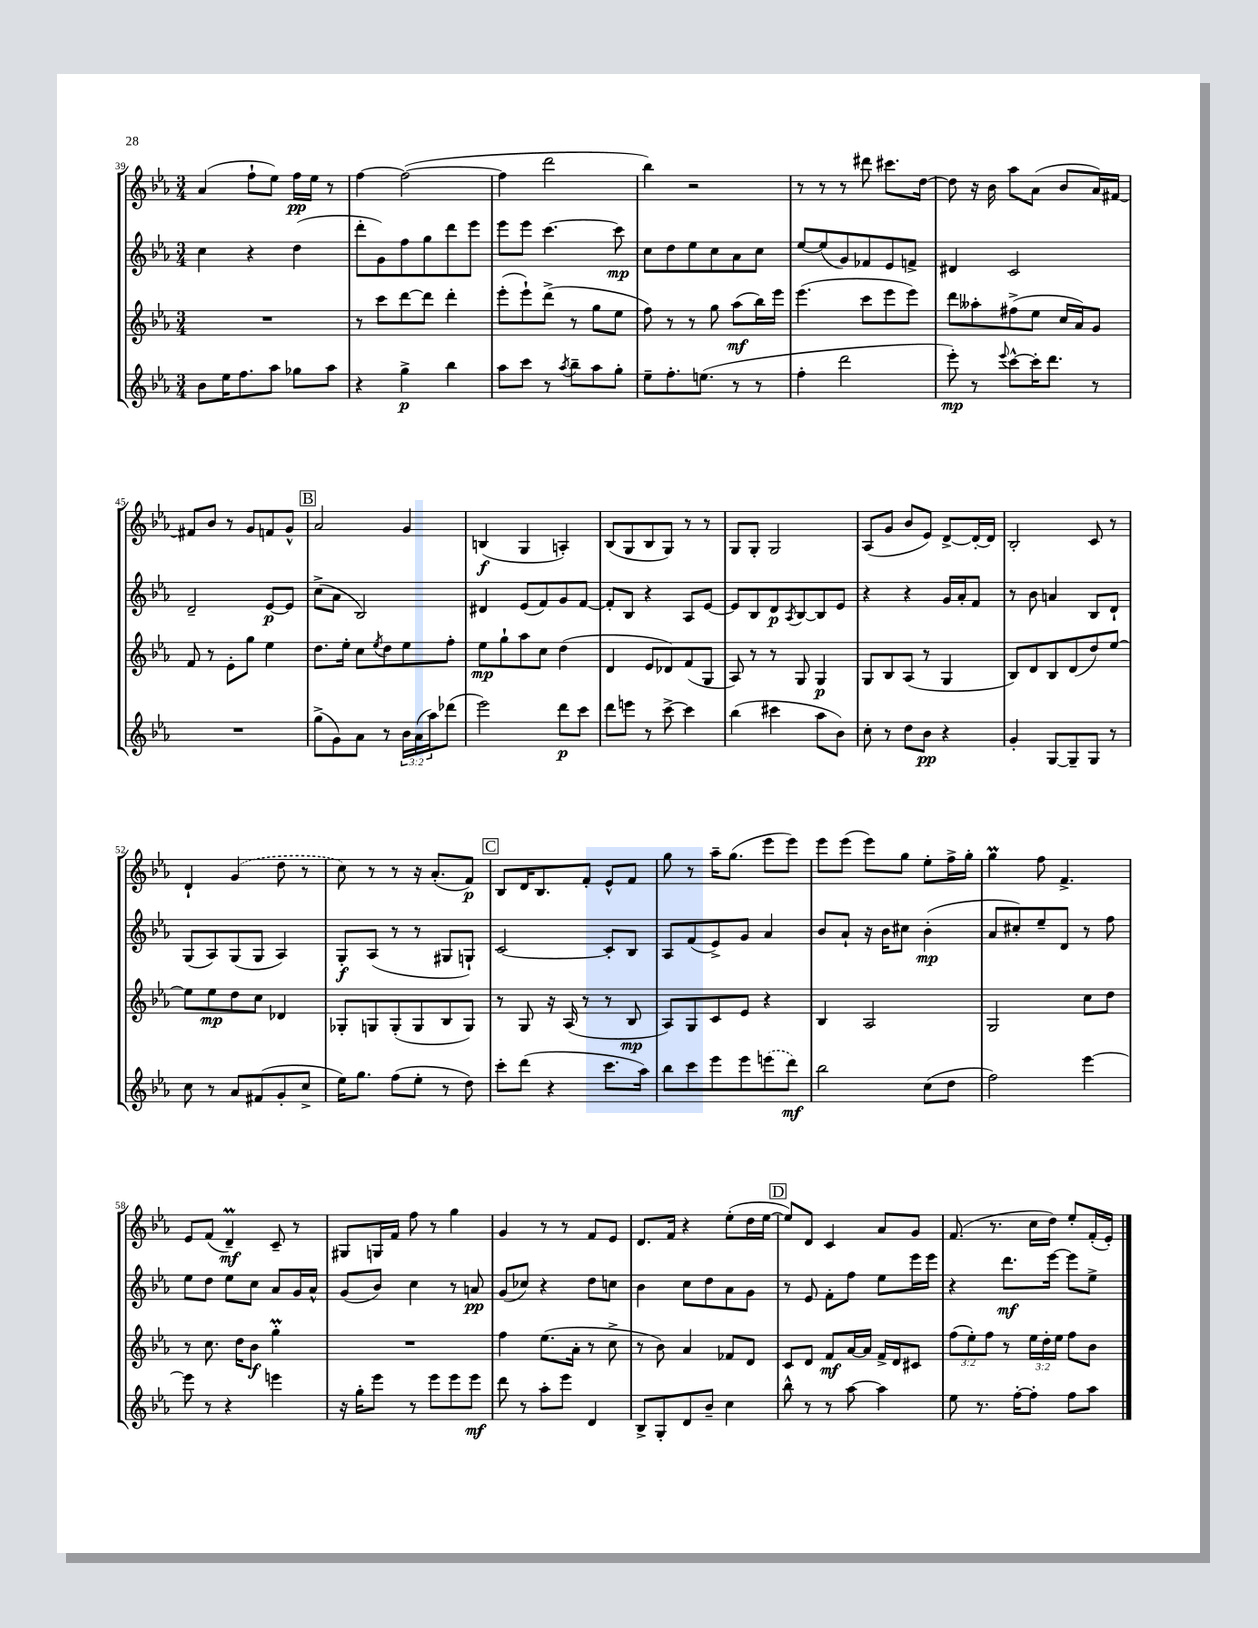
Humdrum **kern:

**kern	**dynam	**kern	**dynam	**kern	**dynam	**kern	**dynam
*part4	*part4	*part3	*part3	*part2	*part2	*part1	*part1
*staff4	*staff4	*staff3	*staff3	*staff2	*staff2	*staff1	*staff1
*clefG2	*	*clefG2	*	*clefG2	*	*clefG2	*
*k[b-e-a-]	*	*k[b-e-a-]	*	*k[b-e-a-]	*	*k[b-e-a-]	*
*M3/4	*	*M3/4	*	*M3/4	*	*M3/4	*
=39	=39	=39	=39	=39	=39	=39	=39
8b-\L	.	2.r	.	4cc\	.	(4a-/	.
16ee-\K	.	.	.	.	.	.	.
8.ff\	.	.	.	.	.	.	.
.	.	.	.	4r	.	8ff`\L	.
8aa-\J	.	.	.	.	.	8ee-\J)	.
8gg-X\L	.	.	.	(4dd\	.	16ff\LL	pp
.	.	.	.	.	.	16ee-\JJ	.
8aa-\J	.	.	.	.	.	8r	.
=40	=40	=40	=40	=40	=40	=40	=40
4r	.	8r	.	8ddd'\L	.	[4ff\	.
.	.	8ccc\L	.	8g\)	.	.	.
4gg^\	p	[8ddd\	.	8ff\	.	(2ff\_	.
.	.	8ddd\J]	.	8gg\	.	.	.
4bb-\	.	4ddd'\	.	8ddd\	.	.	.
.	.	.	.	8eee-\J	.	.	.
=41	=41	=41	=41	=41	=41	=41	=41
8aa-\L	.	(8eee-'\L	.	8eee-\L	.	4ff\]	.
8ccc\J	.	8eee-`\)	.	8eee-\J	.	.	.
8r	.	(8ddd^\J	.	[4.ccc\	.	2ddd\	.
8qaa-/	.	.	.	.	.	.	.
8bb-~\L	.	8r	.	.	.	.	.
8aa-\	.	8gg\L	.	.	.	.	.
8gg'\J	.	8ee-\J	.	8ccc\]	mp	.	.
=42	=42	=42	=42	=42	=42	=42	=42
8ee-~\L	.	8ff\)	.	8cc\L	.	4bb-\)	.
8.ff'\	.	8r	.	8dd\	.	.	.
.	.	8r	.	8ee-\	.	2r	.
(8.een\J	.	.	.	.	.	.	.
.	.	8gg\	.	8cc\	.	.	.
8r	.	(8aa-\L	mf	8a-\	.	.	.
8r	.	16bb-\L)	.	8cc\J	.	.	.
.	.	16eee-\JJ	.	.	.	.	.
=43	=43	=43	=43	=43	=43	=43	=43
4ff'\	.	(4.eee-\	.	[8ee-/L	.	8r	.
.	.	.	.	(8ee-/]	.	8r	.
2ddd\	.	.	.	8g/)	.	8r	.
.	.	8ccc\L	.	8f-X/	.	8ddd#X\	.
.	.	8eee-\	.	8e-/	.	8.ccc#X\L	.
.	.	8eee-\J)	.	8fn^/J	.	.	.
.	.	.	.	.	.	[16dd\Jk	.
=44	=44	=44	=44	=44	=44	=44	=44
8eee-'\)	mp	8ddd\L	.	4d#X/	.	8dd\]	.
8r	.	8aa--X'\	.	.	.	16r	.
.	.	.	.	.	.	16b-\	.
8qqeee-/	.	.	.	.	.	.	.
[8ccc^^\L	.	(8ff#X^\	.	2c/	.	8aa-\L	.
16ccc'\K]	.	8ee-\J	.	.	.	(8a-\J	.
8.ddd\J	.	.	.	.	.	.	.
.	.	16cc/LL	.	.	.	8b-/L	.
.	.	16a-/J)	.	.	.	.	.
8r	.	8g/J	.	.	.	16a-/L)	.
.	.	.	.	.	.	[16f#X/JJ	.
!!LO:LB:g=z
=45	=45	=45	=45	=45	=45	=45	=45
2.r	.	8f/	.	2d~/	.	8f#X/L]	.
.	.	8r	.	.	.	8b-/J	.
.	.	8e-'\L	.	.	.	8r	.
.	.	8gg\J	.	.	.	8g/L	.
.	.	4ee-\	.	[8e-/L	p	8fn/	.
.	.	.	.	8e-/J]	.	8g^^/J	.
!!LO:REH:place=s1:t=B
=46	=46	=46	=46	=46	=46	=46	=46
(8gg^\L	.	8.dd\L	.	(8cc^\L	.	2a-/	.
8g\)	.	.	.	8a-\J	.	.	.
.	.	16ee-'\Jk	.	.	.	.	.
8a-\J	.	8cc\L	.	2B-/)	.	.	.
.	.	8qee-/	.	.	.	.	.
8r	.	8dd\	.	.	.	.	.
24b-\LL	.	8ee-\	.	.	.	4g/	.
(24a-\	.	.	.	.	.	.	.
24aa-\J)	.	.	.	.	.	.	.
(8ddd-X\J	.	8ff'\J	.	.	.	.	.
=47	=47	=47	=47	=47	=47	=47	=47
2eee-\)	.	8ee-\L	mp	4d#X/	.	(4Bn/	f
.	.	8gg`\	.	.	.	.	.
.	.	8aa-\	.	(8e-/L	.	4G/	.
.	.	8cc\J	.	8f/)	.	.	.
8ddd\L	p	(4dd\	.	8g/	.	4An'/)	.
8ccc\J	.	.	.	[8f/J	.	.	.
=48	=48	=48	=48	=48	=48	=48	=48
8ddd\L	.	4d/	.	8f'/L]	.	(8B-/L	.
8eeen\J	.	.	.	8B-/J	.	8G/	.
8r	.	8e-/L	.	4r	.	8B-/	.
[8ccc^\	.	8d-X/)	.	.	.	8G/J)	.
4ccc\]	.	(8f/	.	8A-/L	.	8r	.
.	.	8G/J	.	[8e-/J	.	8r	.
=49	=49	=49	=49	=49	=49	=49	=49
(4bb-\	.	8A-/)	.	8e-/L]	.	8G/L	.
.	.	8r	.	8B-/	.	8G'/J	.
4ccc#X\	.	8r	.	8d/	p	2G/	.
.	.	.	.	8qA-/	.	.	.
.	.	8G/	.	[8B-/	.	.	.
8aa-\L	.	4G/	p	8B-/]	.	.	.
8b-\J)	.	.	.	8e-/J	.	.	.
=50	=50	=50	=50	=50	=50	=50	=50
8cc'\	.	8G/L	.	4r	.	(8A-/L	.
8r	.	8B-/	.	.	.	8g/J	.
8dd\L	.	(8A-/J	.	4r	.	8b-/L	.
8b-\J	pp	8r	.	.	.	8e-/J)	.
4r	.	4G/	.	16g/LL	.	[8d^/L	.
.	.	.	.	16a-'/J	.	.	.
.	.	.	.	8f/J	.	16d'/L_	.
.	.	.	.	.	.	16d/JJ]	.
=51	=51	=51	=51	=51	=51	=51	=51
4g'/	.	8B-/L)	.	8r	.	2B-'/	.
.	.	8d/	.	8b-\	.	.	.
[8G/L	.	8B-/	.	4an/	.	.	.
8G~/]	.	(8d/	.	.	.	.	.
8G/J	.	8dd/)	.	8B-/L	.	8c/	.
8r	.	[8ee-/J	.	8d`/J	.	8r	.
!!LO:LB:g=z
=52	=52	=52	=52	=52	=52	=52	=52
8cc\	.	8ee-\L]	.	(8G/L	.	4d`/	.
8r	.	8ee-\	mp	8A-/)	.	.	.
8a-/L	.	8dd\	.	(8G/	.	(4g/	.
(8f#X/	.	8cc\J	.	8G/J	.	.	.
8g'/	.	4d-X/	.	4A-/)	.	8dd\	.
8cc^/J	.	.	.	.	.	8r	.
=53	=53	=53	=53	=53	=53	=53	=53
16ee-\KL)	.	8G-X'/L	.	8G'/L	f	8cc\)	.
8.gg\J	.	.	.	.	.	.	.
.	.	8Gn/	.	(8A-/J	.	8r	.
(8ff\L	.	(8G'/	.	8r	.	8r	.
8ee-'\J	.	8G/	.	8r	.	16r	.
.	.	.	.	.	.	(8.a-'/L	.
8r	.	8B-/	.	8G#X/L	.	.	.
8dd\)	.	8G/J)	.	8Gn`/J)	.	8f/J)	p
!!LO:REH:place=s1:t=C
=54	=54	=54	=54	=54	=54	=54	=54
8ccc'\L	.	8r	.	[2c/	.	8B-/L	.
(8ddd\J	.	8G/	.	.	.	16d/K	.
.	.	.	.	.	.	8.B-/	.
4r	.	16r	.	.	.	.	.
.	.	(16A-/	.	.	.	.	.
.	.	8r	.	.	.	8f'/J	.
8.ccc\L	.	8r	.	8c'/L]	.	8e-^^/L	.
.	.	8B-/	mp	8B-/J	.	8f/J	.
16aa-\Jk)	.	.	.	.	.	.	.
=55	=55	=55	=55	=55	=55	=55	=55
8bb-\L	.	8A-/L)	.	8A-/L	.	8gg\	.
8ccc\	.	8G/	.	(8f/	.	8r	.
8eee-\	.	8c/	.	8e-^/)	.	16aa-~\KL	.
.	.	.	.	.	.	(8.gg\J	.
8eee-\	.	8e-/J	.	8g/J	.	.	.
(8eeen\	.	4r	.	4a-/	.	8eee-\L	.
8ddd\J)	mf	.	.	.	.	8eee-\J)	.
=56	=56	=56	=56	=56	=56	=56	=56
2bb-\	.	4B-/	.	8b-/L	.	8eee-\L	.
.	.	.	.	8a-`/J	.	(8eee-\J	.
.	.	2A-/	.	16r	.	8eee-\L)	.
.	.	.	.	16b-\KL	.	.	.
.	.	.	.	8cc#X\J	.	8gg\J	.
(8cc\L	.	.	.	(4b-'\	mp	8ee-'\L	.
8dd\J	.	.	.	.	.	16ff^\L	.
.	.	.	.	.	.	16gg'\JJ	.
=57	=57	=57	=57	=57	=57	=57	=57
2ff\)	.	2G/	.	8a-/L	.	4ggm\	.
.	.	.	.	8cc#X'/)	.	.	.
.	.	.	.	8ee-~/	.	8ff\	.
.	.	.	.	8d/J	.	4.f^/	.
[4eee-\	.	8cc\L	.	8r	.	.	.
.	.	8dd\J	.	8ff\	.	.	.
!!LO:LB:g=z
=58	=58	=58	=58	=58	=58	=58	=58
8eee-\]	.	8r	.	8ee-\L	.	8e-/L	.
8r	.	8.cc\	.	8dd\J	.	(8f/J	.
4r	.	.	.	8ee-\L	.	4dm~/)	mf
.	.	16dd\KL	.	.	.	.	.
.	.	8b-\J	f	8cc\J	.	.	.
4eeen\	.	4ggm'\	.	8a-/L	.	8c~/	.
.	.	.	.	16g/L	.	8r	.
.	.	.	.	16a-^^/JJ	.	.	.
=59	=59	=59	=59	=59	=59	=59	=59
16r	.	2.r	.	(8g/L	.	8G#X/L	.
16gg'\KL	.	.	.	.	.	.	.
8eee-\J	.	.	.	8b-/J)	.	16Gn/L	.
.	.	.	.	.	.	16f/JJ	.
8r	.	.	.	4cc\	.	8ff\	.
8eee-\L	.	.	.	.	.	8r	.
8eee-\	.	.	.	8r	.	4gg\	.
8eee-\J	mf	.	.	8an/	pp	.	.
=60	=60	=60	=60	=60	=60	=60	=60
8ddd\	.	4ff\	.	(8g/L	.	4g/	.
8r	.	.	.	8cc-X/J)	.	.	.
8aa-'\L	.	(8.ee-\L	.	4r	.	8r	.
8eee-\J	.	.	.	.	.	8r	.
.	.	16a-'\Jk	.	.	.	.	.
4d/	.	8r	.	8dd\L	.	8f/L	.
.	.	8cc^\	.	8ccn\J	.	8e-/J	.
=61	=61	=61	=61	=61	=61	=61	=61
8B-^/L	.	8r	.	4b-\	.	8.d/L	.
8G'/	.	8b-\)	.	.	.	.	.
.	.	.	.	.	.	16f/Jk	.
8d/	.	4a-/	.	8cc\L	.	4r	.
8b-~/J	.	.	.	8dd\	.	.	.
4cc\	.	8f-X/L	.	8a-\	.	(8ee-'\L	.
.	.	8d/J	.	8g\J	.	16dd\L	.
.	.	.	.	.	.	[16ee-\JJ	.
!!LO:REH:place=s1:t=D
=62	=62	=62	=62	=62	=62	=62	=62
8bb-^^\	.	8c/L	.	8r	.	8ee-/L])	.
8r	.	8d/J	.	8e-/	.	8d/J	.
8r	.	8f/L	mf	8f'\L	.	4c/	.
[8aa-\	.	[16a-/L	.	8ff\J	.	.	.
.	.	16a-/JJ]	.	.	.	.	.
4aa-\]	.	16f^/LL	.	8ee-\L	.	8a-/L	.
.	.	16d/J	.	.	.	.	.
.	.	8c#X/J	.	16eee-\L	.	8g/J	.
.	.	.	.	16eee-\JJ	.	.	.
=63	=63	=63	=63	=63	=63	=63	=63
8ee-\	.	(12ff\L	.	4r	.	(8.f/	.
.	.	12ee-'\)	.	.	.	.	.
8.r	.	.	.	.	.	.	.
.	.	12ff\J	.	.	.	.	.
.	.	.	.	.	.	8.r	.
.	.	8r	.	8.ddd\L	mf	.	.
[16ff'\KL	.	.	.	.	.	.	.
8ff'\J]	.	24ee-\LL	.	.	.	16cc\LL	.
.	.	24dd'\	.	.	.	.	.
.	.	.	.	[16eee-\Jk	.	16dd\JJ)	.
.	.	24ee-\JJ	.	.	.	.	.
8ff\L	.	8ff\L	.	8eee-\L]	.	8ee-'/L	.
8aa-\J	.	8b-\J	.	8ee-^\J	.	(16f'/L	.
.	.	.	.	.	.	16e-'/JJ)	.
==	==	==	==	==	==	==	==
*-	*-	*-	*-	*-	*-	*-	*-
